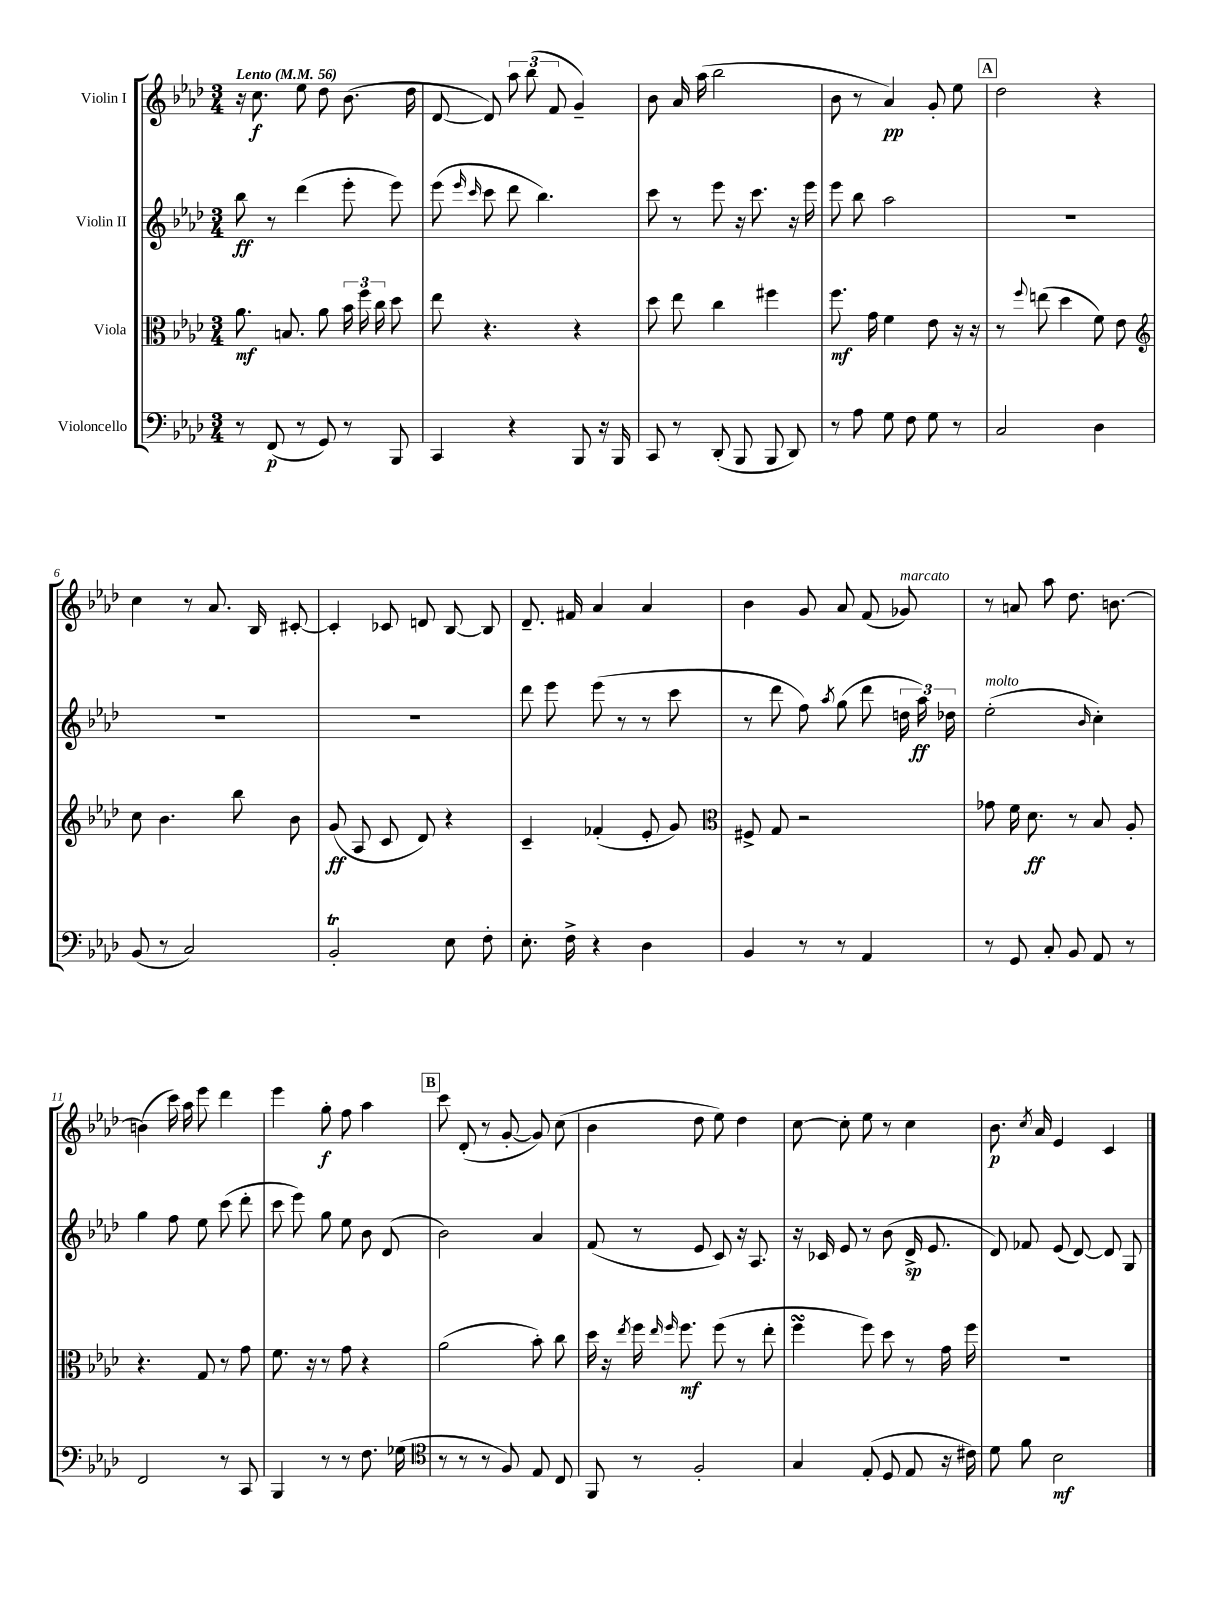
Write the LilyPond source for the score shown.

<<
\new StaffGroup <<
\new Staff = "s0" \with { instrumentName = "Violin I" } {
    \clef treble \key aes \major \numericTimeSignature \time 3/4 \tempo "Lento" 4 = 56
    \autoBeamOff r16 c''8.\f ees''8 des''8 bes'8.( des''16 |
    des'8~ des'8) \tuplet 3/2 { aes''8 bes''8( f'8 } g'4--) |
    bes'8 aes'16 aes''16( bes''2 |
    bes'8 r8 aes'4\pp) g'8-. ees''8 |
    \mark \markup { \box "A" } des''2 r4 |
    c''4 r8 aes'8. bes16 cis'8~-. |
    cis'4-. ces'8 d'8 bes8~ bes8 |
    des'8.-- fis'16 aes'4 aes'4 |
    bes'4 g'8 aes'8 f'8( ges'8^\markup { \italic "marcato" }) |
    r8 a'8 aes''8 des''8. b'8.~ |
    b'4( c'''16) aes''16 ees'''8 des'''4 |
    ees'''4 g''8-.\f f''8 aes''4 |
    \mark \markup { \box "B" } c'''8 des'8-.( r8 g'8~-. g'8) c''8( |
    bes'4 des''8 ees''8) des''4 |
    c''8~ c''8-. ees''8 r8 c''4 |
    bes'8.\p \acciaccatura { c''8 } aes'16 ees'4 c'4 \bar "|." |
}
\new Staff = "s1" \with { instrumentName = "Violin II" } {
    \clef treble \key aes \major \numericTimeSignature \time 3/4
    \autoBeamOff bes''8\ff r8 des'''4( ees'''8-. ees'''8) |
    ees'''8( \grace { ees'''16 c'''16 } c'''8 des'''8 bes''4.) |
    c'''8 r8 ees'''8 r16 c'''8. r16 ees'''16 |
    ees'''8 bes''8 aes''2 |
    \mark \markup { \box "A" } R2. |
    R2. |
    R2. |
    des'''8 ees'''8 ees'''8( r8 r8 c'''8 |
    r8 des'''8 f''8) \acciaccatura { aes''8 } g''8( des'''8 \tuplet 3/2 { d''16 aes''16\ff) des''16 } |
    ees''2-.^\markup { \italic "molto" }( \grace { bes'16 } c''4-.) |
    g''4 f''8 ees''8 c'''8( des'''8-. |
    c'''8 ees'''8) g''8 ees''8 bes'8 des'8( |
    \mark \markup { \box "B" } bes'2) aes'4 |
    f'8( r8 ees'8 c'8) r16 aes8. |
    r16 ces'16 ees'8 r8 bes'8( des'16->\sp ees'8. |
    des'8) fes'8 ees'8( des'8~) des'8 g8 \bar "|." |
}
\new Staff = "s2" \with { instrumentName = "Viola" } {
    \clef alto \key aes \major \numericTimeSignature \time 3/4
    \autoBeamOff aes'8.\mf b8. aes'8 \tuplet 3/2 { bes'16 f''16 c''16 } des''8 |
    ees''8 r4. r4 |
    des''8 ees''8 c''4 fis''4 |
    f''8.\mf g'16 f'4 ees'8 r16 r16 |
    \mark \markup { \box "A" } r8 \appoggiatura { f''8 } e''8( des''4 f'8) ees'8 |
    \clef treble c''8 bes'4. bes''8 bes'8 |
    g'8\ff( aes8 c'8 des'8) r4 |
    c'4-- fes'4-.( ees'8-. g'8) |
    \clef alto fis8-> g8 r2 |
    ges'8 f'16 des'8.\ff r8 bes8 aes8-. |
    r4. g8 r8 g'8 |
    f'8. r16 r8 g'8 r4 |
    \mark \markup { \box "B" } aes'2( bes'8-.) c''8 |
    des''16 r16 \acciaccatura { ees''8 } f''16 \grace { ees''16 f''16 } f''8.\mf f''8( r8 ees''8-. |
    f''4\turn f''8) des''8 r8 g'16 f''16 |
    R2. \bar "|." |
}
\new Staff = "s3" \with { instrumentName = "Violoncello" } {
    \clef bass \key aes \major \numericTimeSignature \time 3/4
    \autoBeamOff r8 f,8\p( r8 g,8) r8 bes,,8 |
    c,4 r4 bes,,8 r16 bes,,16 |
    c,8 r8 des,8-.( bes,,8 bes,,8 des,8) |
    r8 aes8 g8 f8 g8 r8 |
    \mark \markup { \box "A" } c2 des4 |
    bes,8( r8 c2) |
    bes,2-.\trill ees8 f8-. |
    ees8.-. f16-> r4 des4 |
    bes,4 r8 r8 aes,4 |
    r8 g,8 c8-. bes,8 aes,8 r8 |
    f,2 r8 c,8 |
    bes,,4 r8 r8 f8. ges16( |
    \mark \markup { \box "B" } \clef tenor r8 r8 r8 f8) ees8 c8 |
    f,8 r8 f2-. |
    g4 ees8-.( des8 ees8 r16 cis'16) |
    des'8 f'8 bes2\mf \bar "|." |
}
>>
>>
